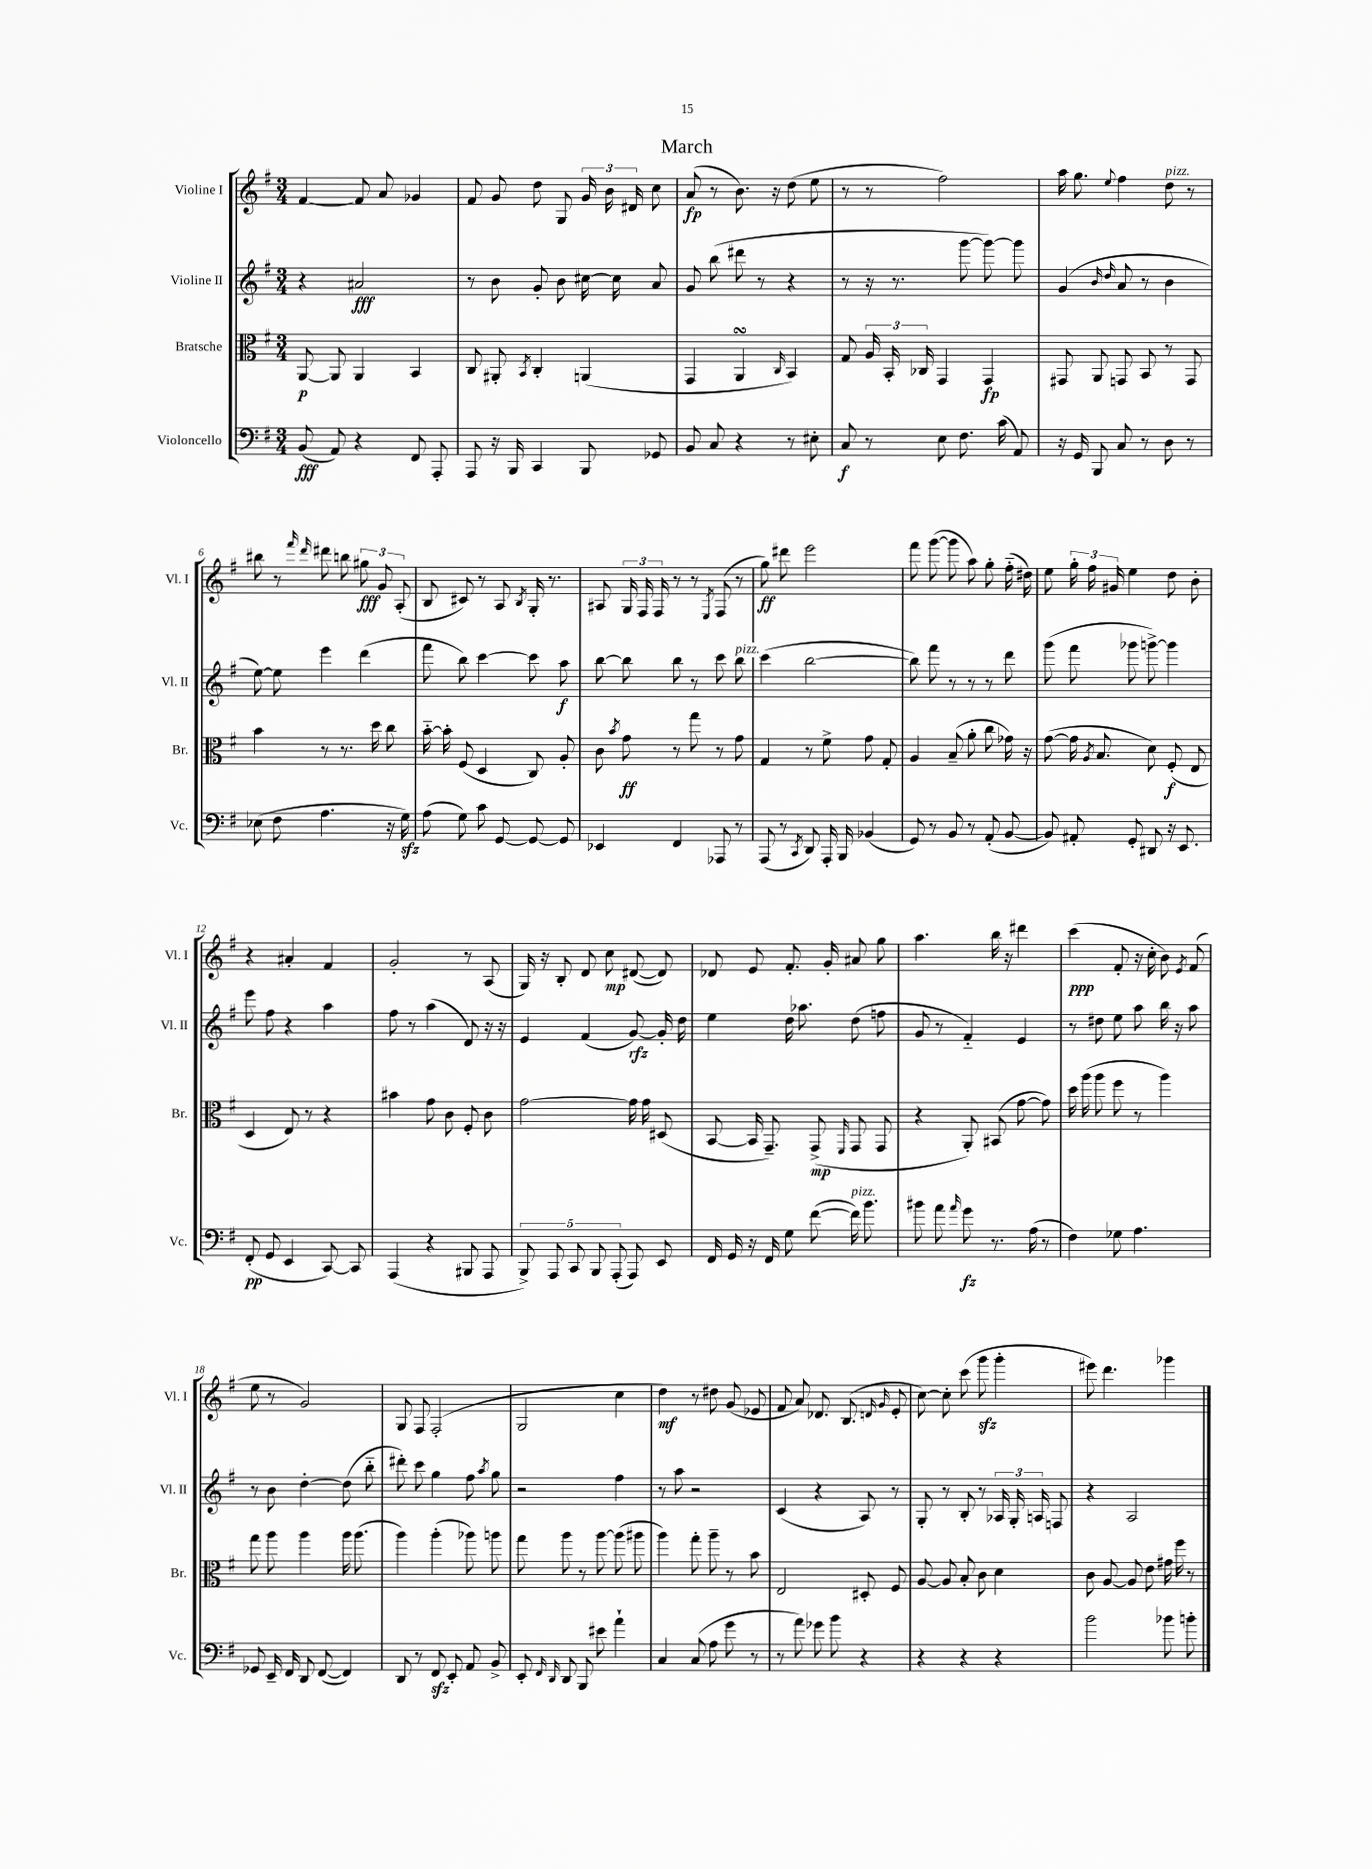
\header { title = "March" }
<<
\new StaffGroup <<
\new Staff = "s0" \with { instrumentName = "Violine I" shortInstrumentName = "Vl. I" } {
    \clef treble \key g \major \numericTimeSignature \time 3/4
    \autoBeamOff fis'4~ fis'8 a'8 ges'4 |
    fis'8 g'8 d''8 g8 \tuplet 3/2 { g'16 b'16 dis'16 } c''8 |
    a'8\fp( r8 b'8.) r16 d''8( e''8 |
    r8 r8 fis''2) |
    a''16 g''8. \appoggiatura { e''8 } fis''4 d''8^\markup { \italic "pizz." } r8 |
    bis''8 r8 \grace { fis'''16 d'''16 } dis'''8 b''8 \tuplet 3/2 { gis''8\fff g'8 a8-.( } |
    b8 cis'8) r8 a8 \acciaccatura { b8 } g16-. r8. |
    ais8 \tuplet 3/2 { g16 fis16 fis16 } r8 r8 \acciaccatura { e8 } fis8( r8 |
    g''8\ff) dis'''8 e'''2 |
    fis'''8 g'''8~( g'''8 a''8) g''8-. fis''16-_( dis''16) |
    e''8 \tuplet 3/2 { g''16-. fis''16 gis'16 } e''4 d''8 b'8-. |
    r4 ais'4-. fis'4 |
    g'2-. r8 a8( |
    g16) r16 b8-. d'8 c''8\mp dis'8~( dis'8) |
    des'8 e'8 fis'8.-. g'16-. ais'8 g''8 |
    a''4. b''16 r16 dis'''4 |
    c'''4\ppp( fis'8-. r16 c''16-. b'8) \acciaccatura { e'8 } fis'8( |
    e''8 r8 g'2) |
    g8 fis8 fis2-.( |
    g2 c''4 |
    d''4\mf) r8 dis''8 g'8( ees'8 |
    fis'8 a'8) des'8. b8.( \grace { d'16 g'16 } e'8-. |
    c''8~) c''8-. c'''8( g'''8\sfz g'''4-. |
    eis'''8) d'''4. ges'''4 \bar "|." |
}
\new Staff = "s1" \with { instrumentName = "Violine II" shortInstrumentName = "Vl. II" } {
    \clef treble \key g \major \numericTimeSignature \time 3/4
    \autoBeamOff r4 ais'2\fff |
    r8 b'8 g'8-. b'8 cis''16~ cis''16 a'8 |
    g'8 b''8( dis'''8 r8 r4 |
    r8 r16 r8. g'''8~ g'''8~) g'''8 |
    g'4( \grace { b'16 d''16 } a'8 r8 b'4 |
    e''8~) e''8 e'''4 d'''4( |
    fis'''8 b''8) c'''4~ c'''8 a''8\f |
    b''8~ b''8 b''8 r8 c'''8 b''8^\markup { \italic "pizz." } |
    c'''4( b''2~ |
    b''8) fis'''8 r8 r8 r8 d'''8 |
    g'''8( fis'''8 ges'''8 g'''8~->) g'''4 |
    e'''8 fis''8 r4 a''4 |
    fis''8 r8 a''4( d'8) r16 r16 |
    e'4 fis'4( g'8~\rfz) g'16-. d''16 |
    e''4 d''16 aes''8. d''8( f''8 |
    g'8 r8 fis'4-_) e'4 |
    r8 dis''8 e''8 a''8 b''16 r16 a''8 |
    r8 b'8 d''4~-. d''8( b''8-_ |
    dis'''8-.) c'''8 g''4 fis''8 \acciaccatura { a''8 } g''8 |
    r2 fis''4 |
    r8 a''8 r2 |
    c'4( r4 a8) r8 |
    g8-. r8 b8-. r8 \tuplet 3/2 { aes16 g16-. a16 } f8 |
    r4 a2 \bar "|." |
}
\new Staff = "s2" \with { instrumentName = "Bratsche" shortInstrumentName = "Br." } {
    \clef alto \key g \major \numericTimeSignature \time 3/4
    \autoBeamOff a,8~\p a,8 a,4 b,4 |
    c8 ais,8-. \acciaccatura { b,8 } c4-. a,4( |
    g,4 a,4\turn \grace { c16 } b,4) |
    g8 \tuplet 3/2 { a16 b,16-. ces16 } g,4 g,4\fp |
    gis,8 a,8 g,8 b,8 r8 g,8 |
    b'4 r8 r8. d''16 c''8 |
    b'16~-_ b'16-. fis8( d4 c8) a8-. |
    c'8 \acciaccatura { b'8 } g'8\ff r8 g''8 r8 g'8 |
    g4 r8 fis'8-> g'8 g8-. |
    a4 b8--( a'8-. c''8 ges'16) r16 |
    g'8~( g'16 \acciaccatura { a8 } b8. d'8) fis8-.\f( e8 |
    d4 e8) r8 r4 |
    bis'4 g'8 c'8 fis8-. c'8 |
    g'2~ g'16 g'16 dis8( |
    b,8~ b,16 g,8.--) g,8->\mp( \grace { fis,16 } g,8 g,8 |
    r4 a,8-.) bis,8( g'8~ g'8) |
    d''16 a''16( a''8 fis''8 r8 a''4) |
    g''8 a''8 a''4 a''16 a''8.( |
    a''4) a''4-.( aes''8) a''8 |
    g''8 a''8 r8 a''8~ a''8( ais''8 |
    a''4) g''8-. a''8-- r8 b'8 |
    e2 dis8-. fis8 |
    a8~ a8 b8-. c'8 d'4 |
    c'8 a8~ a8 e'8 gis'16 fis''16 r8 \bar "|." |
}
\new Staff = "s3" \with { instrumentName = "Violoncello" shortInstrumentName = "Vc." } {
    \clef bass \key g \major \numericTimeSignature \time 3/4
    \autoBeamOff b,8\fff( a,8) r4 fis,8 a,,8-. |
    a,,8 r16 b,,16 c,4 b,,8 ges,8 |
    b,8 c8 r4 r8 eis8-. |
    c8\f r8 e8 fis8. c'16( a,8) |
    r16 g,16 b,,8 c8 r8 d8 r8 |
    ees8( fis8 a4. r16 g16\sfz) |
    a8( g8) c'8 g,8~ g,8~ g,8 |
    ees,4 fis,4 aes,,8 r8 |
    a,,8( r8 \acciaccatura { c,8 } d,8) a,,16-. b,,16 bes,4( |
    g,8) r8 b,8 r8 a,8-.( b,8~ |
    b,8) ais,8-. g,8-. dis,8 r16 e,8. |
    fis,8-.\pp( g,8 e,4 c,8~) c,8 |
    a,,4( r4 bis,,8 a,,8 |
    \tuplet 5/4 { b,,8->) a,,8 c,8 b,,8 a,,8-.( } a,,8) e,8 |
    fis,16 g,16 r16 fis,16 g8 fis'8~( fis'16^\markup { \italic "pizz." }) b'8. |
    bis'8 a'8 \grace { a'16 } g'8\fz r8. a16( r8 |
    fis4) ges8 a4. |
    ges,8 e,16-- fis,16 d,8 fis,8~( fis,4) |
    d,8 r8 fis,8\sfz e,8-. a,8 b,8-> |
    e,8-. \grace { fis,16 d,16 } d,8 b,,8 eis'8 a'4-! |
    c4 c8( a8 g'8 r8 |
    r8 a'8) ges'8 b'8 r4 |
    r4 r4 r4 |
    b'2 bes'8 b'8-. \bar "|." |
}
>>
>>
